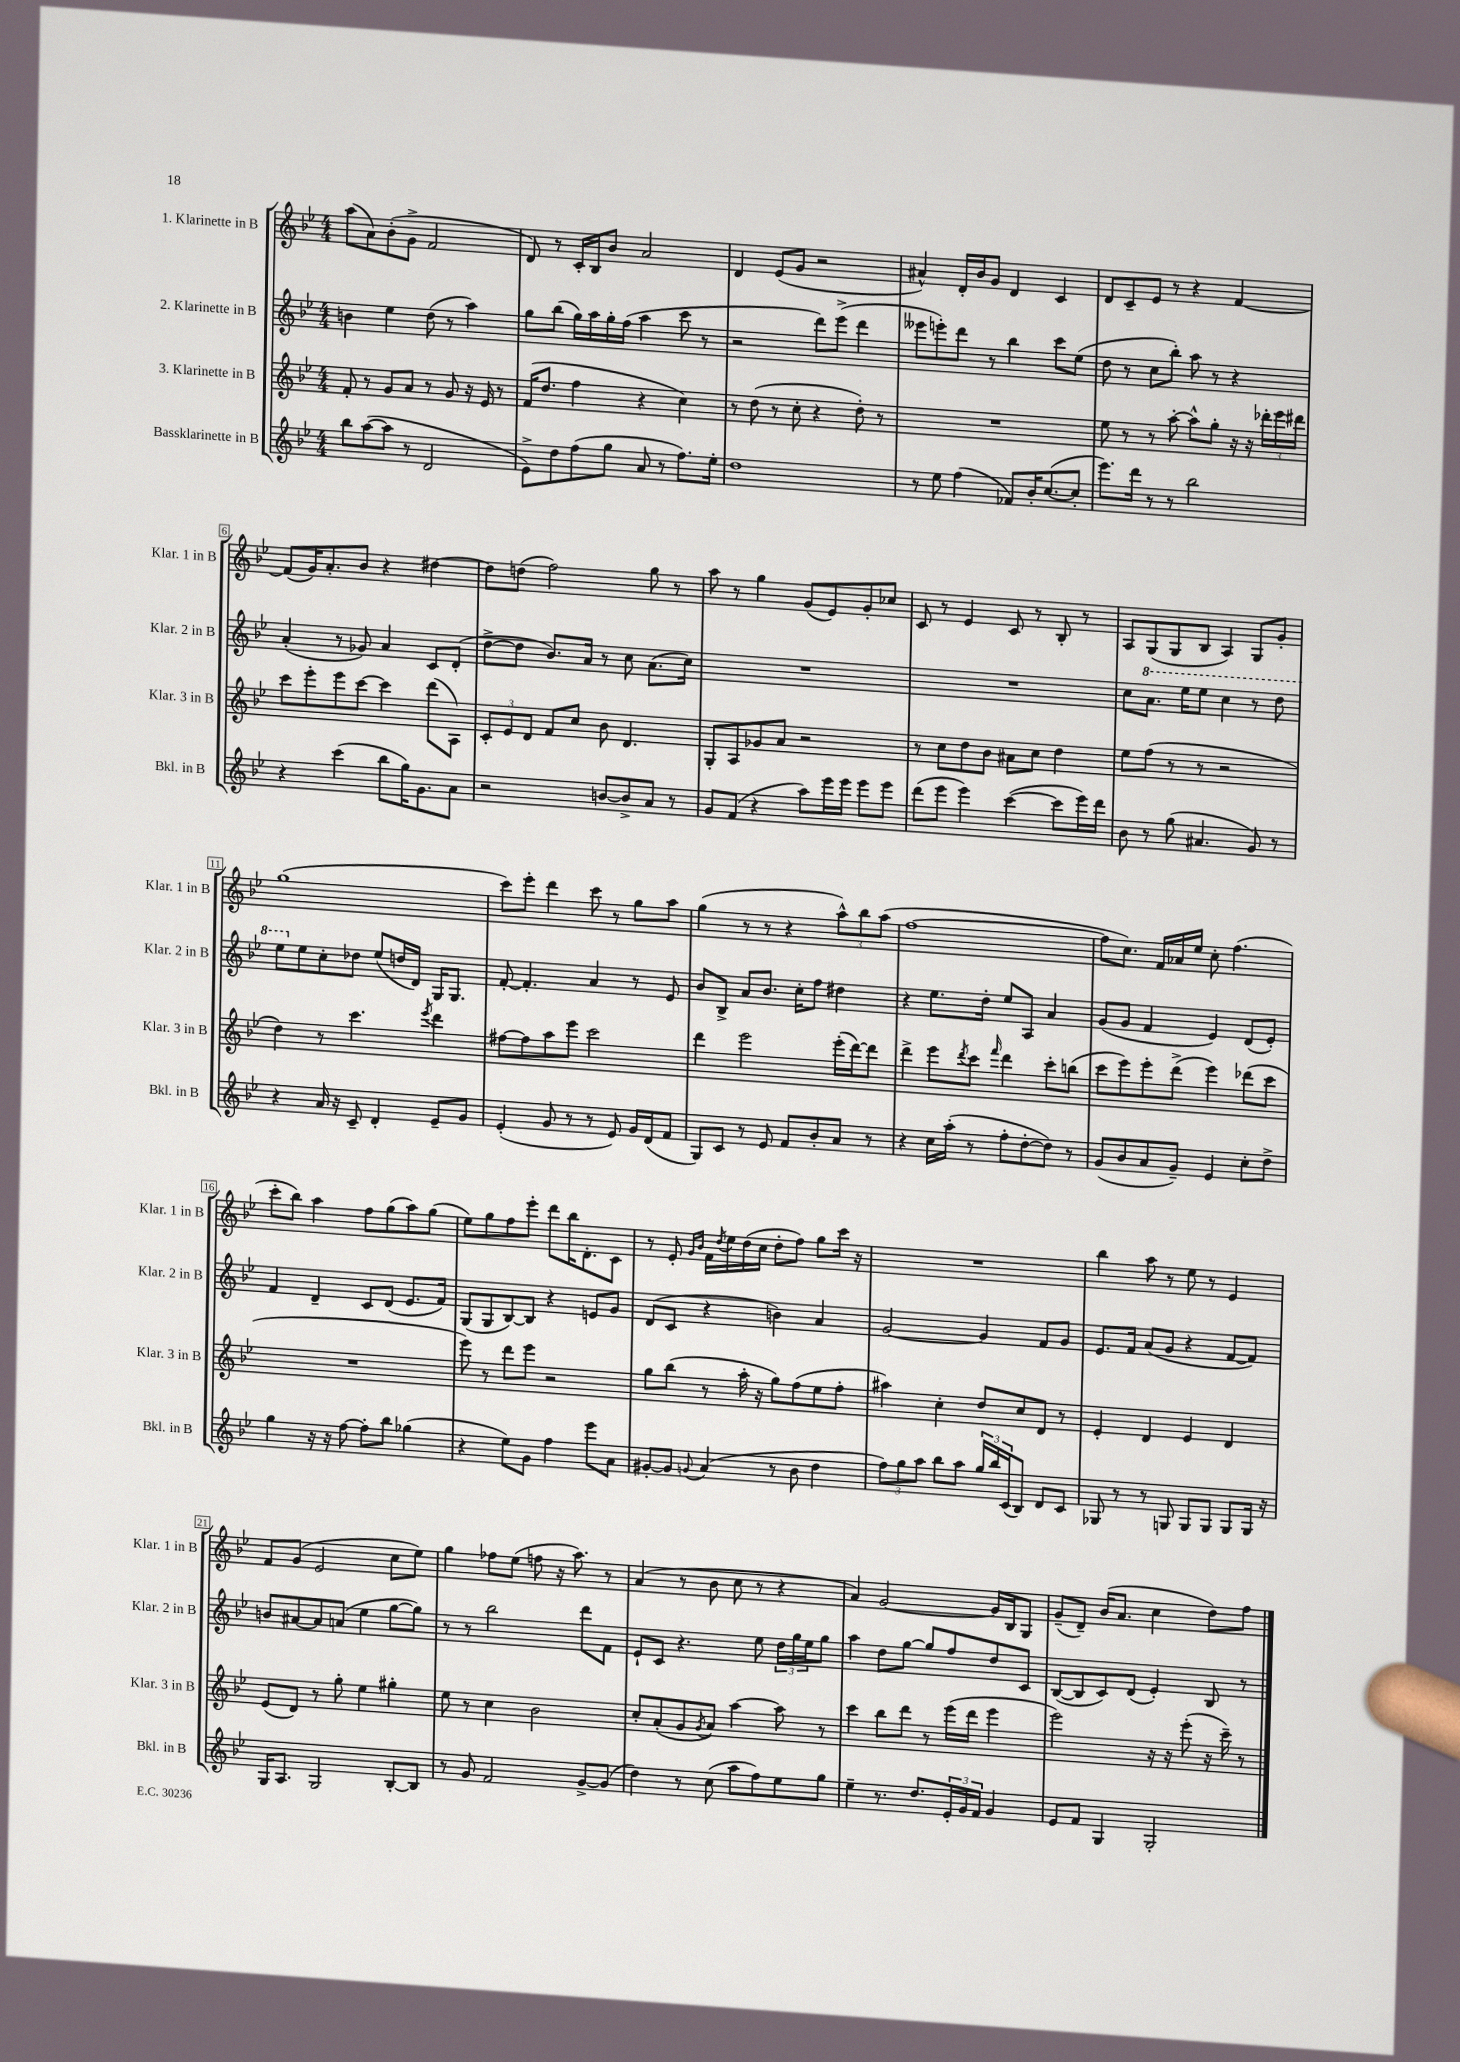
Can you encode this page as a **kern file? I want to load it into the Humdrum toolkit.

**kern	**kern	**kern	**kern
*staff4	*staff3	*staff2	*staff1
*clefG2	*clefG2	*clefG2	*clefG2
*k[b-e-]	*k[b-e-]	*k[b-e-]	*k[b-e-]
*M4/4	*M4/4	*M4/4	*M4/4
8bb-	8f'	4b	(8aa
([8aa	8r	.	8a)
8aa]	8g	4ee-	(8b-'
8r	8a	.	8g^
2d	8r	(8dd	2f
.	8g	8r	.
.	16r	4aa)	.
.	16e-	.	.
.	8r	.	.
=	=	=	=
8e-^)	(16f	8gg	8d)
.	8.dd	.	.
8dd	.	(8bb-	8r
(8ff	4ff	16gg)	16c'
.	.	16aa	16B-
8gg	.	16gg'	8b-
.	.	(16ff	.
8a	4r	4aa	2a
8r	.	.	.
8.ff)	4cc)	8ccc	.
.	.	8r	.
16ee-'	.	.	.
=	=	=	=
1dd	8r	2r	4d
.	(8dd	.	.
.	8r	.	(8e-
.	8cc'	.	8g
.	4r	8ddd)	2r
.	.	(8eee-^	.
.	8dd')	4ddd	.
.	8r	.	.
=	=	=	=
8r	1r	8eee--	4a#^^)
8ee-	.	8eee')	.
(4ff	.	8ddd	16d'
.	.	.	16b-
.	.	8r	8g
8f-)	.	4bb-	4d
16b-'	.	.	.
([8.cc	.	.	.
.	.	8ccc	4c
8cc']	.	(8ee-	.
=	=	=	=
8.eee-)	8ee-	8dd	8d
.	8r	8r	8c~
16ddd	.	.	.
8r	8r	8cc	8e-
8r	[8aa'	8bb-')	8r
2bb-	8aa^^]	8aa	4r
.	8gg'	8r	.
.	16r	4r	[4f
.	16r	.	.
.	24ddd-'	.	.
.	24eee-	.	.
.	24ddd#	.	.
=	=	=	=
4r	8ccc	(4a'	(8f]
.	8eee-'	.	16g)
.	.	.	8.a'
(4ccc	8eee-	8r	.
.	[8ccc	8g-)	8b-
8bb-	4ccc]	4a	4r
16gg)	.	.	.
8.g	.	.	.
.	(8ddd	8c	[4dd#
8a	8A)	(8d'	.
=	=	=	=
2r	12c'	[8dd^	8dd#]
.	12e-	.	.
.	.	8dd]	(8dd
.	12d	.	.
.	8f	8.b-)	2ff)
.	8cc	.	.
.	.	16a	.
[8b	8b-	8r	.
8b^]	4.d	8cc	.
8a	.	(8.a	8gg
8r	.	.	8r
.	.	16cc)	.
=	=	=	=
8g	8G'	1r	8aa
(8f	8A	.	8r
4r	8g-	.	4gg
.	8a	.	.
8aa)	2r	.	(8g
16eee-	.	.	8e-)
16eee-	.	.	.
8eee-	.	.	8g'
8eee-	.	.	8cc-
=	=	=	=
(8ddd	8r	1r	8c
8eee-	8cc	.	8r
4eee-)	8dd	.	4e-
.	8b-	.	.
([4ccc	8a#	.	8c
.	8cc	.	8r
8ccc]	4dd	.	8B-'
16eee-)	.	.	8r
16ddd	.	.	.
=	=	=	=
8b-	8ee-	8cc	8A
8r	(8ff	8.aa	(8G
(8gg	8r	.	8G
.	.	16eee-	.
4.a#	8r	8eee-	8B-
.	2r	4ccc	4A)
8g)	.	8r	8G
8r	.	8ddd	8g'
=	=	=	=
4r	4dd)	8eee-	(1gg
.	.	8ee-	.
16a	8r	8cc'	.
16r	.	.	.
8c~	4.ccc	8dd-	.
4d'	.	(8ee-	.
.	.	16dd	.
.	.	16d)	.
.	8qeee-	.	.
8e-~	4ddd	16G	.
.	.	8.G	.
8g	.	.	.
=	=	=	=
(4e-'	[8ff#	[8f'	8ccc)
.	8ff#]	4.f']	8eee-'
8g	8aa	.	4ddd
8r	8eee-	.	.
8r	2ccc	4a	8ccc
8e-)	.	.	8r
16g	.	8r	8gg
(16d	.	.	.
8f	.	8e-	8aa
=	=	=	=
8G)	4ddd	8b-	(4gg
8c	.	8B-^	.
8r	2eee-	8a	8r
8e-	.	8.b-	8r
8f	.	.	4r
.	.	16cc'	.
8b-'	.	8ff	.
8a	(16eee-'	4dd#	12aa^^)
.	[16ddd)	.	.
.	.	.	12bb-
8r	8ddd]	.	.
.	.	.	(12aa
=	=	=	=
4r	4ddd^	4r	[1ff
16cc	8eee-	8.ee-	.
(16aa'	.	.	.
.	8qddd	.	.
8r	8ccc	.	.
.	.	16dd'	.
.	16qqfff	.	.
8ff'	4ddd	8ee-	.
[8dd'	.	8A	.
8dd])	8ccc'	4a	.
8r	(8bb	.	.
=	=	=	=
(8g	8ccc	(8g	8ff]
8b-	8eee-)	8g	8.cc)
8a	8eee-'	4f	.
.	.	.	16f
8g~)	(8ddd^	.	16a-
.	.	.	16ee-
4e-	4eee-)	4e-)	8cc'
.	.	.	(4.ff
8cc'	(8ddd-	(8d	.
8dd^	8ccc	8e-')	.
=	=	=	=
4gg	1r	4f	8ccc'
.	.	.	8bb-)
16r	.	4d~	4aa
16r	.	.	.
[8ff	.	.	.
8ff']	.	8c	8ff
8bb-	.	(8d	(8gg
(4gg-	.	8.e-	8aa)
.	.	.	(8gg
.	.	16f)	.
=	=	=	=
4r	8eee-)	(8G	8ee-)
.	8r	8G	8gg
8ee-)	8ddd	[8B-)	8ff
8g	8eee-	8B-]	8eee-'
4ff	2r	4r	8ddd
.	.	.	16bb-
.	.	.	8.d'
8eee-	.	8e	.
8a	.	8g	8c
=	=	=	=
[8g#'	8gg	(8d	8r
8g#]	(8bb-	8c	8e-'
.	.	.	16qqg
8qqg	.	.	16qqb-
(4a	8r	4r	16f
.	.	.	8qdd
.	.	.	16ee-
.	16aa'	.	(16dd
.	16r	.	16cc
8r	8gg)	4b)	8dd'
8b-	(8ff	.	8ff)
4dd	8ee-	4a	8gg
.	8ff'	.	16ccc
.	.	.	16r
=	=	=	=
12ff)	4aa#)	[2g	1r
12gg	.	.	.
12aa	.	.	.
8bb-	4cc'	.	.
8aa	.	.	.
24gg	8dd	4g]	.
24bb-	.	.	.
(24c	.	.	.
8B-)	8cc	.	.
8d	8d	8f	.
8c	8r	8g	.
=	=	=	=
8G-	4e-'	8.e-	4bb-
8r	.	.	.
.	.	16f	.
8r	4d	(8a	8aa
8G	.	8g	8r
8G	4e-	4r	8ee-
8G	.	.	8r
8G	4d	[8f	4e-
16G	.	8f])	.
16r	.	.	.
=	=	=	=
16G	(8e-	8b	8f
8.A	.	.	.
.	8d)	[8a#	(8g
2G	8r	8a#]	2e-
.	8gg'	(8a	.
.	4ee-	4ee-	.
[8B-'	4gg#'	[8gg	8cc
8B-]	.	8gg])	8ee-)
=	=	=	=
8r	8ee-	8r	4gg
8g	8r	8r	.
2f	4cc	2bb-	8ff-
.	.	.	(8ee-
.	2b-	.	8ff
.	.	.	16r
.	.	.	8.aa)
[8g^	.	8ddd	.
(8g]	.	8f	8r
=	=	=	=
4dd)	8cc'	8e-`	(4a
.	(8a'	8c	.
8r	8g	4.r	8r
.	8qg	.	.
(8cc	8a)	.	8b-
8aa	[4aa	.	8cc
8ff)	.	8ee-	8r
8ee-	8aa]	24dd	4r
.	.	24gg	.
.	.	24ee-	.
8gg	8r	8gg	.
=	=	=	=
4ee-~	4ccc	4aa	4a)
8.r	8bb-	8dd	[2g
.	8ddd	[8gg	.
8.dd	.	.	.
.	8r	8gg]	.
24e-'	(16eee-	8ff	.
24g	.	.	.
.	16ddd	.	.
24f	.	.	.
4g	4eee-	8dd	16g]
.	.	.	16B-
.	.	8c	8G
=	=	=	=
8e-	2eee-)	([8B-	(8g~
8f	.	8B-]	8d~)
4G	.	8c)	(16b-
.	.	.	8.a
.	.	(8d	.
2G'	16r	4e-')	4cc
.	16r	.	.
.	(8eee-'	.	.
.	16r	8B-	8dd)
.	16ccc~)	.	.
.	8r	8r	8ff
==	==	==	==
*-	*-	*-	*-
